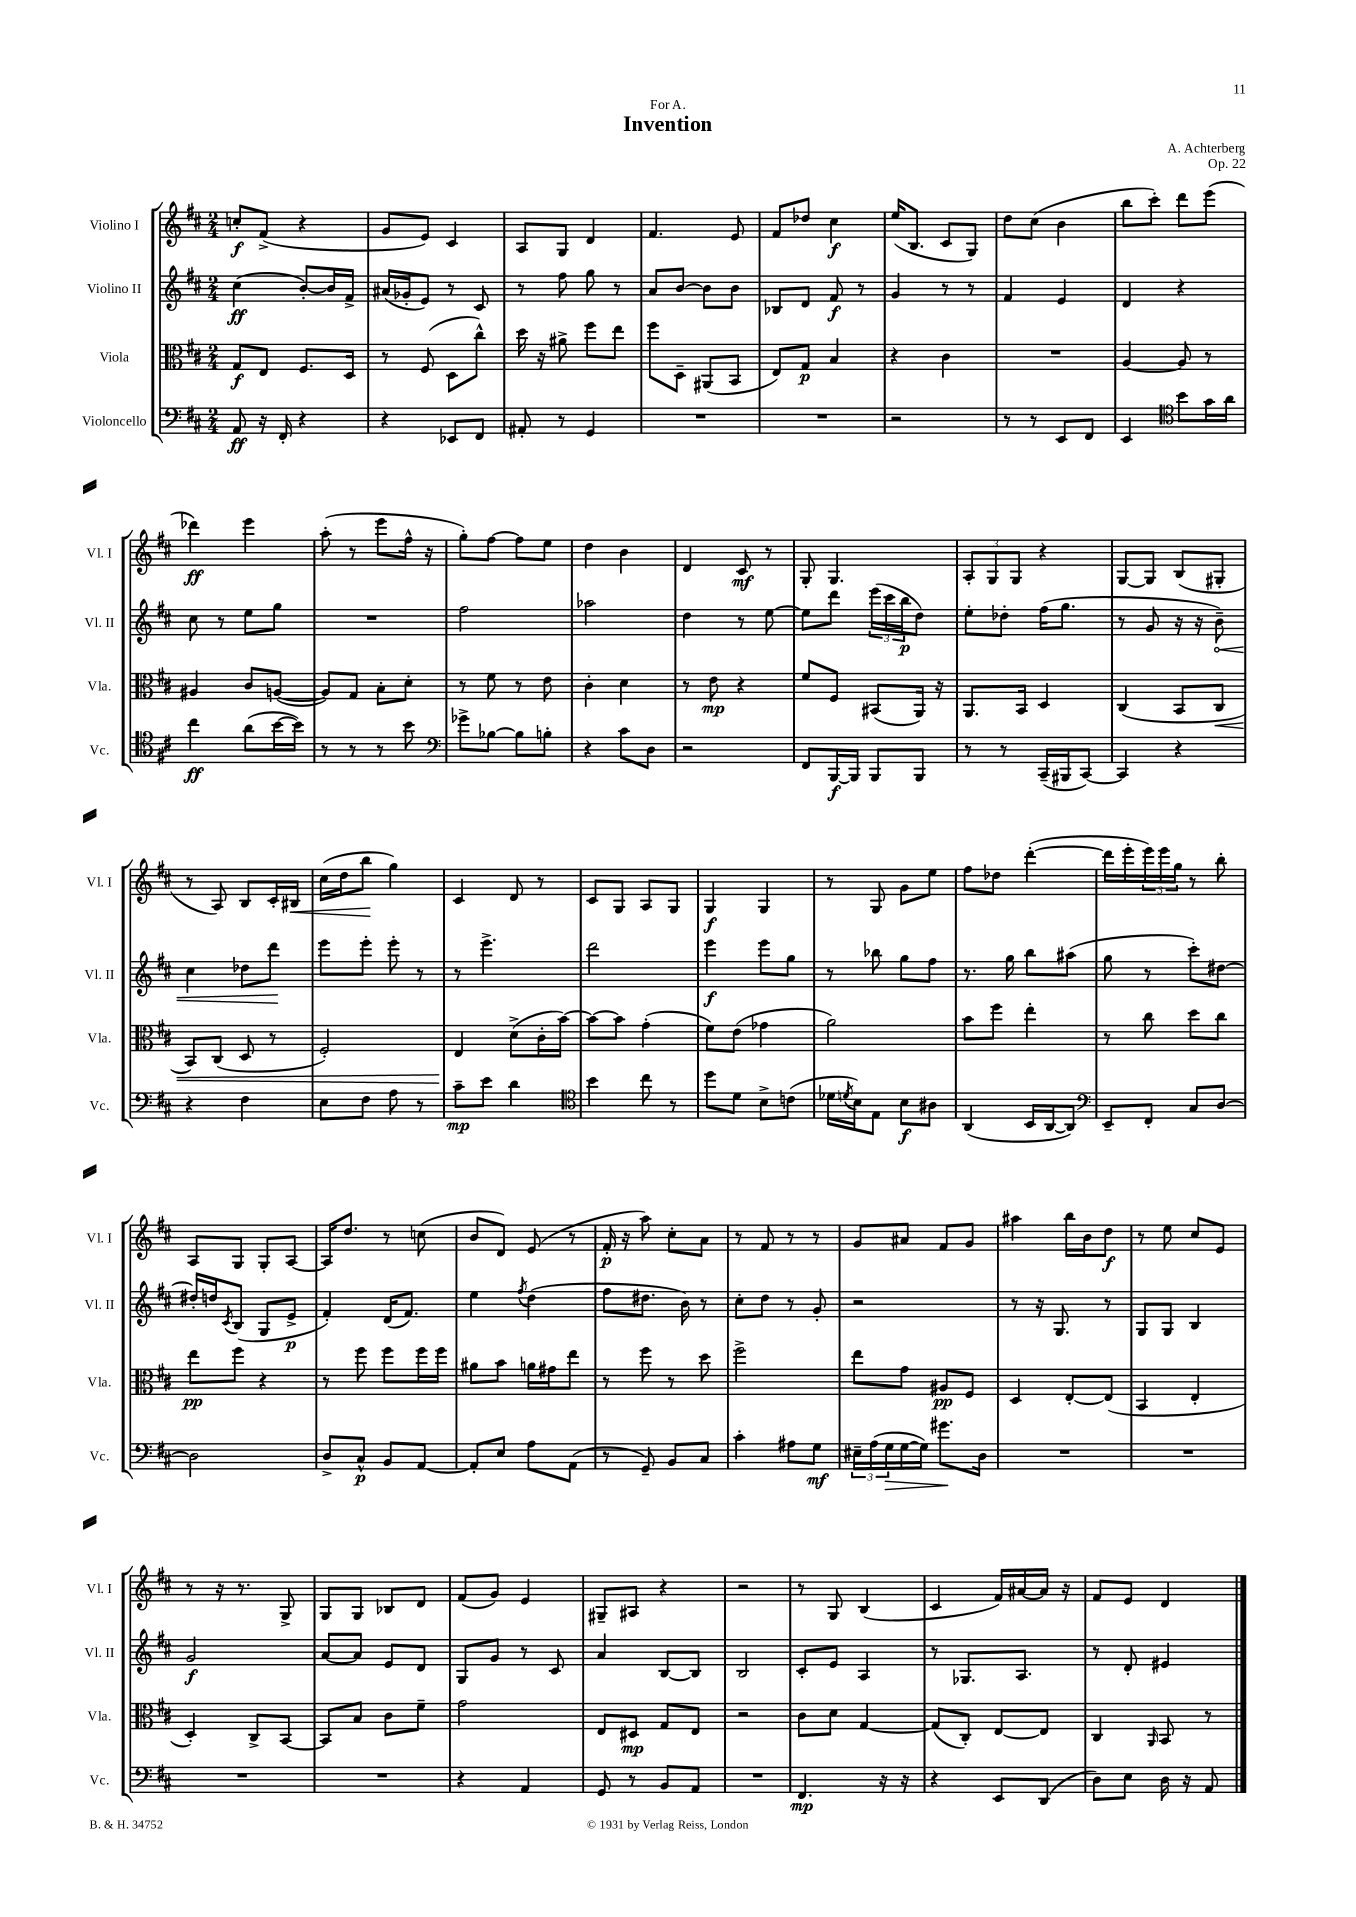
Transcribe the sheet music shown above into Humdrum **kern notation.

**kern	**kern	**kern	**kern
*staff4	*staff3	*staff2	*staff1
*clefF4	*clefC3	*clefG2	*clefG2
*k[f#c#]	*k[f#c#]	*k[f#c#]	*k[f#c#]
*M2/4	*M2/4	*M2/4	*M2/4
8AA/	8G/L	(4cc#\	8cc'/L
16r	8E/J	.	(8f#^/J
16FF#'/	.	.	.
4r	8.F#/L	[8b'/L)	4r
.	.	16b/]L	.
.	16D/Jk	16f#^/JJ	.
=	=	=	=
4r	8r	(16a#/LL	8g/L
.	.	16g-'/J	.
.	(8F#/	8e/J)	8e/J)
8EE-/L	8D\L	8r	4c#/
8FF#/J	8cc#^^\J)	8c#/	.
=	=	=	=
8AA#'/	16dd\	8r	8A/L
.	16r	.	.
8r	8a#^\	8ff#\	8G/J
4GG/	8ff#\L	8gg\	4d/
.	8ee\J	8r	.
=	=	=	=
2r	8ff#\L	8a/L	4.f#/
.	8D~\J	[8b/J	.
.	(8AA#/L	8b\]L	.
.	8BB/J	8b\J	8e/
=	=	=	=
2r	8E/L)	8B-/L	8f#/L
.	8G/J	8d/J	8dd-/J
.	4B/	8f#/	4cc#\
.	.	8r	.
=	=	=	=
2r	4r	4g/	(16ee/LK
.	.	.	8.B/J
.	4c#\	8r	8c#/L
.	.	8r	8G/J)
=	=	=	=
8r	2r	4f#/	8dd\L
8r	.	.	(8cc#\J
8EE/L	.	4e/	4b\
8FF#/J	.	.	.
=	=	=	=
4EE/	[4A/	4d/	8bb\L
.	.	.	8ccc#'\J)
*clefC4	*	*	*
8b\L	8A/]	4r	8ddd\L
16g\L	8r	.	(8eee\J
16a\JJ	.	.	.
=	=	=	=
4cc#\	4A#/	8cc#\	4ddd-\)
.	.	8r	.
(8a\L	8c#/L	8ee\L	4eee\
[16b\L	([8A/J	8gg\J	.
16b\]JJ)	.	.	.
=	=	=	=
8r	8A/]L)	2r	(8aa'\
8r	8G/J	.	8r
8r	8B'\L	.	8eee\L
8b\	8d'\J	.	16ff#^^\Jk
.	.	.	16r
=	=	=	=
*clefF4	*	*	*
8g-^\L	8r	2ff#\	8gg'\L)
[8B-\J	8f#\	.	[8ff#\J
8B-\]L	8r	.	8ff#\]L
8B'\J	8e\	.	8ee\J
=	=	=	=
4r	4c#'\	2aa-\	4dd\
8c#\L	4d\	.	4b\
8D\J	.	.	.
=	=	=	=
2r	8r	4dd\	4d/
.	8e\	.	.
.	4r	8r	8c#/
.	.	[8ee\	8r
=	=	=	=
8FF#/L	8f#/L	8ee\]L	8G'/
[16BBB/L	8F#/J	8ddd\J	4.G/
16BBB/]JJ	.	.	.
8BBB/L	(8BB#/L	(24eee\LL	.
.	.	24ccc#\	.
.	.	24bb\J	.
8BBB/J	16AA/Jk)	8dd\J)	.
.	16r	.	.
=	=	=	=
8r	8.AA/L	8ee'\L	12A'/L
.	.	.	12G/
8r	.	8dd-'\J	.
.	.	.	12G/J
.	16BB/Jk	.	.
(16CC#~/LL	4D/	(16ff#\LK	4r
16BBB#/J	.	8.gg\J	.
[8CC#/J)	.	.	.
=	=	=	=
4CC#/]	(4C#/	8r	[8G/L
.	.	8g/	8G/]J
4r	8BB/L	16r	(8B/L
.	.	16r	.
.	8C#/J	8b~\)	8G#'/J
=	=	=	=
4r	8BB/L)	4cc#\	8r
.	(8C#/J	.	8A/)
4F#\	8D/	8dd-\L	8B/L
.	8r	8ddd\J	16c#'/L
.	.	.	16B#/JJ
=	=	=	=
8E\L	2F#'/)	8eee\L	(16cc#\LL
.	.	.	16dd\J
8F#\J	.	8eee'\J	8bb\J
8A\	.	8eee'\	4gg\)
8r	.	8r	.
=	=	=	=
8c#~\L	4E/	8r	4c#/
8e\J	.	4.eee^\	.
4d\	(8d^\L	.	8d/
.	16c#'\L	.	8r
.	[16b\JJ)	.	.
=	=	=	=
*clefC4	*	*	*
4b\	8b\_L	2ddd\	8c#/L
.	8b\]J	.	8G/J
8cc#\	(4g'\	.	8A/L
8r	.	.	8G/J
=	=	=	=
8dd\L	8f#\L)	4eee\	4G/
8d\J	(8e\J	.	.
8B^\L	4g-\	8eee\L	4G/
(8c\J	.	8gg\J	.
=	=	=	=
16d-\LL	2a\)	8r	8r
8qd/	.	.	.
16B\J)	.	.	.
8E\J	.	8bb-\	8G/
8B\L	.	8gg\L	8g\L
8A#\J	.	8ff#\J	8ee\J
=	=	=	=
(4AA/	8b\L	8.r	8ff#\L
.	8ff#\J	.	8dd-\J
.	.	16gg\	.
16BB/LL	4ee'\	8bb\L	([4ddd'\
[16AA/J	.	.	.
8AA/]J)	.	(8aa#\J	.
=	=	=	=
*clefF4	*	*	*
8EE~/L	8r	8gg\	16ddd\]LL
.	.	.	16eee'\
8FF#'/J	8cc#\	8r	24eee\)
.	.	.	24eee\
.	.	.	24gg\JJ
8C#/L	8dd\L	8ccc#'\L)	8r
[8D/J	8cc#\J	[8dd#\J	8bb'\
=	=	=	=
2D\]	8ee\L	16dd#'/]LL	8A/L
.	.	16dd/J	.
.	.	8qc#/	.
.	8ff#\J	(8B/J	8G/J
.	4r	8G/L	8G'/L
.	.	8e^/J	[8A/J
=	=	=	=
8D^/L	8r	4f#'/)	16A/]LK
.	.	.	8.dd/J
8C#^^/J	8ff#\	.	.
8BB/L	8ff#\L	(16d/LK	8r
.	.	8.f#/J)	.
[8AA/J	16ff#\L	.	(8cc\
.	16ff#\JJ	.	.
=	=	=	=
8AA'/]L	8a#\L	4ee\	8b/L
8E/J	8b\J	.	8d/J)
.	.	8qff#/	.
8A\L	16a\LL	(4dd\	(8e/
.	16g#\J	.	.
(8AA\J	8ee\J	.	8r
=	=	=	=
8r	8r	8ff#\L	16f#'/
.	.	.	16r
8GG~/)	8ff#\	8.dd#\J	8aa\)
8BB/L	8r	.	8cc#'\L
.	.	16b\)	.
8C#/J	8dd\	8r	8a\J
=	=	=	=
4c#'\	2ff#^\	8cc#'\L	8r
.	.	8dd\J	8f#/
8A#\L	.	8r	8r
8G\J	.	8g'/	8r
=	=	=	=
24E#~\LL	8ee\L	2r	8g/L
(24A\	.	.	.
24G\	.	.	.
[16G\	8g\J	.	8a#/J
16G\]JJ)	.	.	.
8.g#\L	8A#/L	.	8f#/L
.	8F#/J	.	8g/J
16D\Jk	.	.	.
=	=	=	=
2r	4D/	8r	4aa#\
.	.	16r	.
.	.	8.G/	.
.	[8E'/L	.	16bb\LL
.	.	.	16b\J
.	(8E/]J	8r	8dd\J
=	=	=	=
2r	4BB/	8G/L	8r
.	.	8G/J	8ee\
.	4E'/	4B/	8cc#/L
.	.	.	8e/J
=	=	=	=
2r	4D'/)	2g/	8r
.	.	.	16r
.	.	.	8.r
.	8C#^/L	.	.
.	[8BB/J	.	8G^/
=	=	=	=
2r	8BB/]L	[8a/L	8G/L
.	8B/J	8a/]J	8G/J
.	8c#\L	8e/L	8B-/L
.	8f#~\J	8d/J	8d/J
=	=	=	=
4r	2g\	8G/L	(8f#/L
.	.	8g/J	8g/J)
4AA/	.	8r	4e/
.	.	8c#/	.
=	=	=	=
8GG/	8E/L	4a/	8G#~/L
8r	8D#/J	.	8A#/J
8BB/L	8G/L	[8B/L	4r
8AA/J	8E/J	8B/]J	.
=	=	=	=
2r	2r	2B/	2r
=	=	=	=
4.FF#/	8c#\L	8c#'/L	8r
.	8d\J	8e/J	8G/
.	[4G/	4A/	(4B/
16r	.	.	.
16r	.	.	.
=	=	=	=
4r	(8G/]L	8r	4c#/
.	8C#'/J)	8.G-/L	.
8EE/L	[8E/L	.	16f#/LL)
.	.	8.A/J	[16a#/
(8DD/J	8E/]J	.	16a#/]JJ
.	.	.	16r
=	=	=	=
8D\L)	4C#/	8r	8f#/L
8E\J	.	8d'/	8e/J
.	16qqAA/	.	.
16D\	8BB/	4e#/	4d/
16r	.	.	.
8AA/	8r	.	.
==	==	==	==
*-	*-	*-	*-
